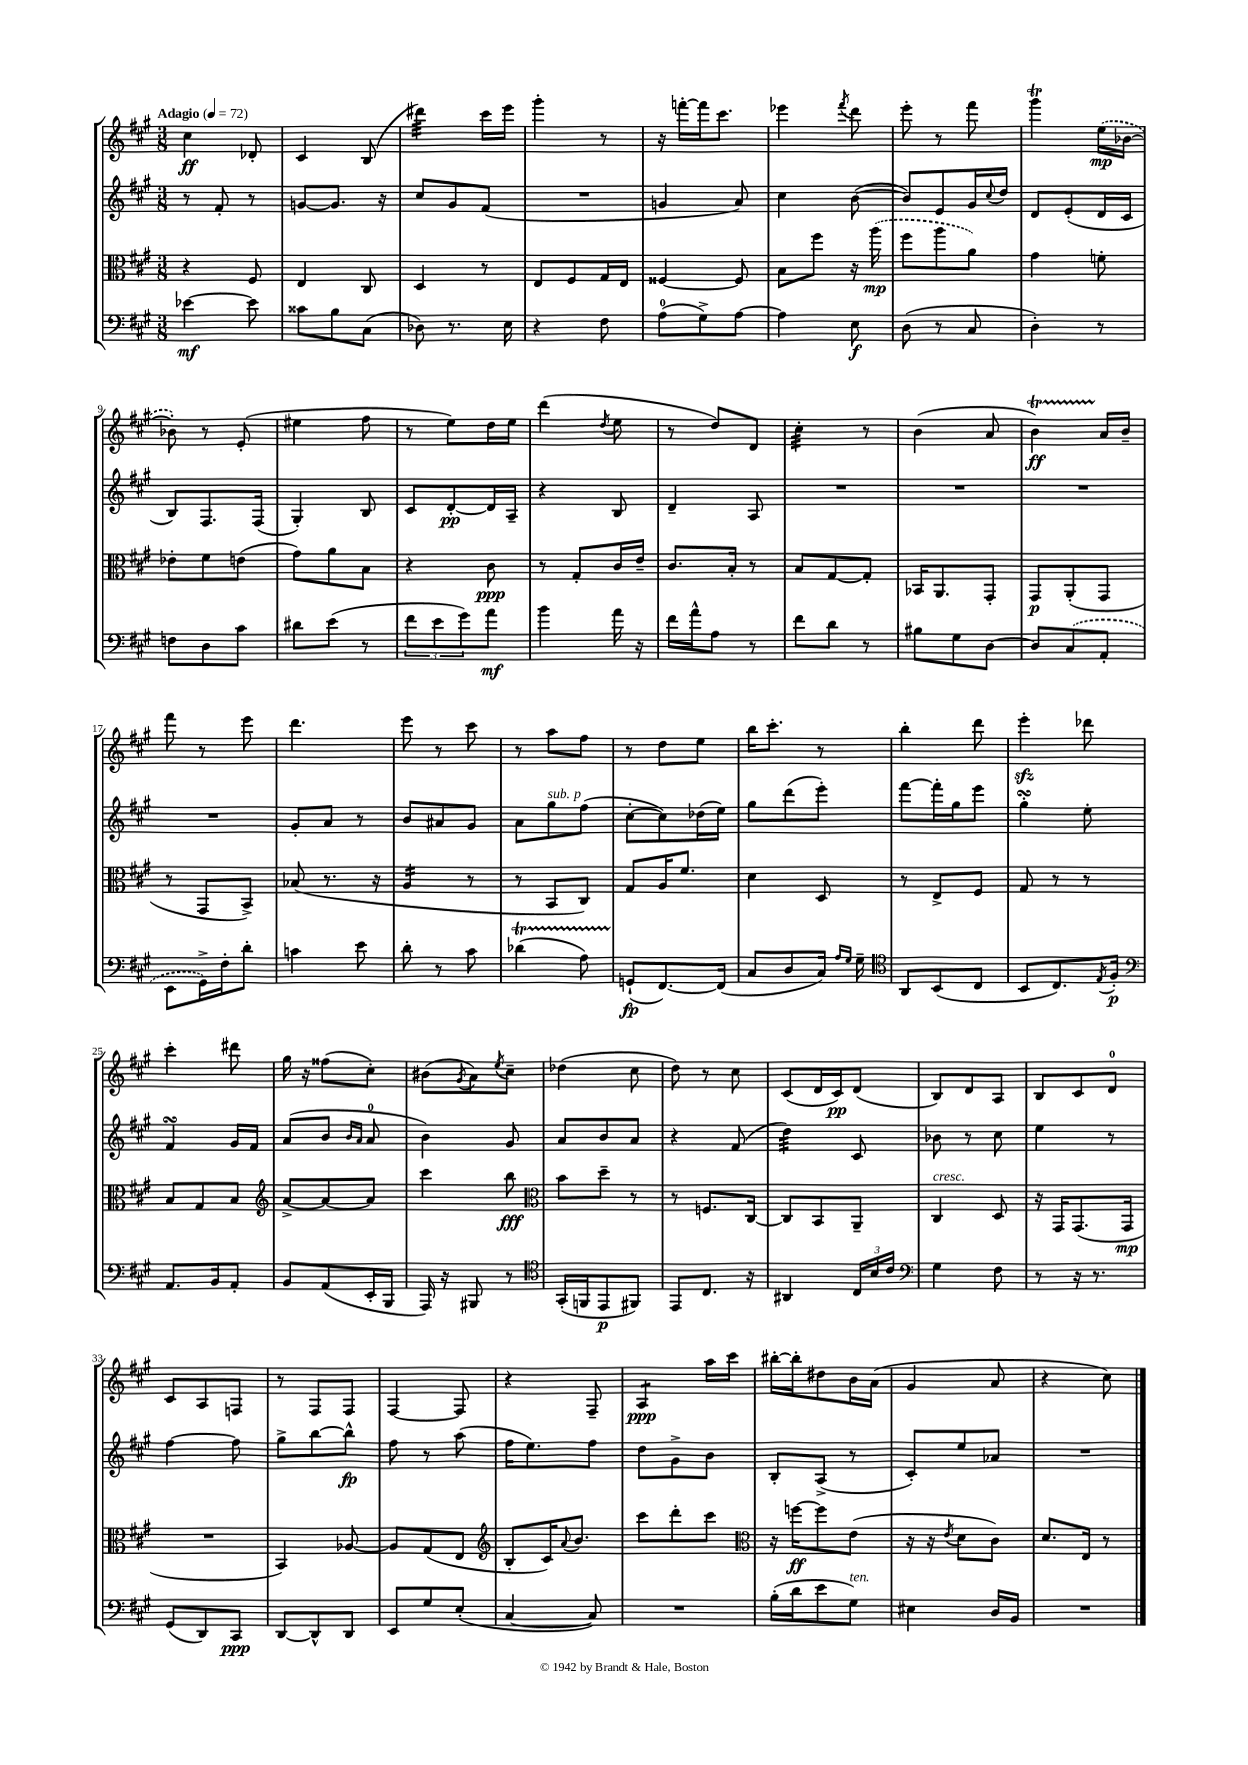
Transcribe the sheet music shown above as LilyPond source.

<<
\new StaffGroup <<
\new Staff = "s0" {
    \clef treble \key a \major \numericTimeSignature \time 3/8 \tempo "Adagio" 4 = 72
    cis''4\ff des'8-. |
    cis'4 b8( |
    dis'''4:32) cis'''16 e'''16 |
    gis'''4-. r8 |
    r16 f'''16~-. f'''16 cis'''8. |
    ees'''4 \acciaccatura { fis'''8 } d'''8 |
    e'''8-. r8 fis'''8 |
    gis'''4\trill \once \slurDashed e''16\mp( bes'16~ |
    bes'8-.) r8 e'8-.( |
    eis''4 fis''8 |
    r8 e''8) d''16 e''16 |
    d'''4( \acciaccatura { d''8 } e''8 |
    r8 d''8) d'8 |
    cis''4:32-. r8 |
    b'4( a'8 |
    b'4\startTrillSpan\ff) a'16\stopTrillSpan b'16-- |
    fis'''8 r8 e'''8 |
    d'''4. |
    e'''8 r8 cis'''8 |
    r8 a''8 fis''8 |
    r8 d''8 e''8 |
    b''16 cis'''8.-. r8 |
    b''4-. d'''8 |
    e'''4-.\sfz des'''8 |
    cis'''4-. dis'''8 |
    gis''16 r16 fisis''8( cis''8-.) |
    bis'8( \acciaccatura { gis'8 } a'8) \acciaccatura { e''8 } cis''8-- |
    des''4( cis''8 |
    d''8) r8 cis''8 |
    cis'8( d'16 cis'16\pp) d'8( |
    b8) d'8 a8 |
    b8 cis'8 d'8-0 |
    cis'8 a8 f8 |
    r8 fis8 fis8 |
    fis4~ fis8 |
    r4 fis8-- |
    a4:8\ppp a''16 cis'''16 |
    bis''16~-. bis''16-. dis''8 b'16 a'16( |
    gis'4 a'8 |
    r4 cis''8) \bar "|." |
}
\new Staff = "s1" {
    \clef treble \key a \major \numericTimeSignature \time 3/8
    r8 fis'8-. r8 |
    g'8~ g'8. r16 |
    cis''8 gis'8 fis'8( |
    R4. |
    g'4 a'8) |
    cis''4 b'8~( |
    b'8) e'8 gis'16 \appoggiatura { cis''8 } d''16 |
    d'8 e'8-.( d'16 cis'16 |
    b8) fis8. fis16( |
    gis4-.) b8 |
    cis'8 d'8~-.\pp d'16 a16-- |
    r4 b8 |
    d'4-- a8 |
    R4. |
    R4. |
    R4. |
    R4. |
    gis'8-. a'8 r8 |
    b'8 ais'8 gis'8 |
    a'8 gis''8^\markup { \italic "sub. p" } fis''8( |
    cis''8~-. cis''8) des''16( e''16) |
    gis''8 d'''8( e'''8-.) |
    fis'''8~ fis'''16-. gis''16 e'''8 |
    gis''4-.\turn e''8-. |
    fis'4\turn gis'16 fis'16 |
    a'8( b'8 \grace { b'16 a'16 } a'8-0 |
    b'4) gis'8 |
    a'8 b'8 a'8 |
    r4 fis'8( |
    d''4:32) cis'8 |
    bes'8 r8 cis''8 |
    e''4 r8 |
    fis''4~ fis''8 |
    gis''8-> b''8~ b''8-^\fp |
    fis''8 r8 a''8( |
    fis''16 e''8.) fis''8 |
    d''8 gis'8-> b'8 |
    b8-. a8->( r8 |
    cis'8-.) e''8 aes'8 |
    R4. \bar "|." |
}
\new Staff = "s2" {
    \clef alto \key a \major \numericTimeSignature \time 3/8
    r4 fis8 |
    e4 cis8 |
    d4 r8 |
    e8 fis8 gis16 e16 |
    fisis4~ fisis8 |
    b8 fis''8 r16 \once \slurDashed a''16\mp( |
    fis''8 a''8 a'8) |
    gis'4 f'8-. |
    ees'8-. fis'8 e'8( |
    gis'8) a'8 b8 |
    r4 cis'8\ppp |
    r8 gis8-. cis'16 e'16-- |
    cis'8. b16-. r8 |
    b8 gis8~ gis8-. |
    bes,16 a,8. gis,8-. |
    gis,8\p a,8-.( gis,8 |
    r8 gis,8 b,8->) |
    bes8( r8. r16 |
    a4:16 r8 |
    r8 b,8 cis8) |
    gis8 a16 fis'8. |
    d'4 d8 |
    r8 e8-> fis8 |
    gis8 r8 r8 |
    b8 gis8 b8 |
    \clef treble a'8~-> a'8~ a'8 |
    cis'''4 b''8\fff |
    \clef alto b'8 d''8-- r8 |
    r8 f8. cis16~ |
    cis8 b,8 a,8-- |
    cis4^\markup { \italic "cresc." } d8 |
    r16 gis,16 gis,8.( gis,16\mp |
    R4. |
    b,4) aes8~ |
    aes8 gis8( e8 |
    \clef treble b8-. cis'16) \appoggiatura { a'8 } b'8. |
    cis'''8 d'''8-. cis'''8 |
    \clef alto r16 f''16~\ff f''8 e'8( |
    r16 r16 \acciaccatura { e'8 } d'8 cis'8) |
    d'8. e16 r8 \bar "|." |
}
\new Staff = "s3" {
    \clef bass \key a \major \numericTimeSignature \time 3/8
    ees'4~\mf ees'8 |
    cisis'8 b8 cis8( |
    des8) r8. e16 |
    r4 fis8 |
    a8-0( gis8->) a8~ |
    a4 e8\f |
    d8( r8 cis8 |
    d4-.) r8 |
    f8 d8 cis'8 |
    dis'8 e'8( r8 |
    \tuplet 3/2 { fis'8 e'8 gis'8) } a'8\mf |
    b'4 a'16 r16 |
    fis'16 a'16-^ a8 r8 |
    fis'8 d'8 r8 |
    bis8 gis8 d8~ |
    d8 \once \slurDashed cis8( a,8-. |
    e,8 gis,16->) fis16-. d'8-. |
    c'4 e'8 |
    d'8-. r8 cis'8 |
    des'4\startTrillSpan( a8) |
    g,8-!\stopTrillSpan\fp( fis,8.~) fis,16( |
    cis8 d8 cis16) \grace { a16 gis16 } gis16-- |
    \clef tenor a,8 b,8( cis8 |
    b,8 cis8.) \acciaccatura { e8 } fis16-.\p |
    \clef bass a,8. b,16 a,8-. |
    b,8 a,8( e,16-. b,,16 |
    a,,16) r16 bis,,8 r8 |
    \clef tenor gis,16-.( f,16 e,8\p fis,8) |
    e,8 cis8. r16 |
    ais,4 \tuplet 3/2 { cis16 b16 cis'16 } |
    \clef bass gis4 fis8 |
    r8 r16 r8. |
    gis,8( d,8) cis,8\ppp |
    d,8~ d,8-^ d,8 |
    e,8 gis8 e8-.( |
    cis4~ cis8) |
    R4. |
    b16-.( d'16 e'8 gis8^\markup { \italic "ten." }) |
    eis4 d16 b,16 |
    R4. \bar "|." |
}
>>
>>
